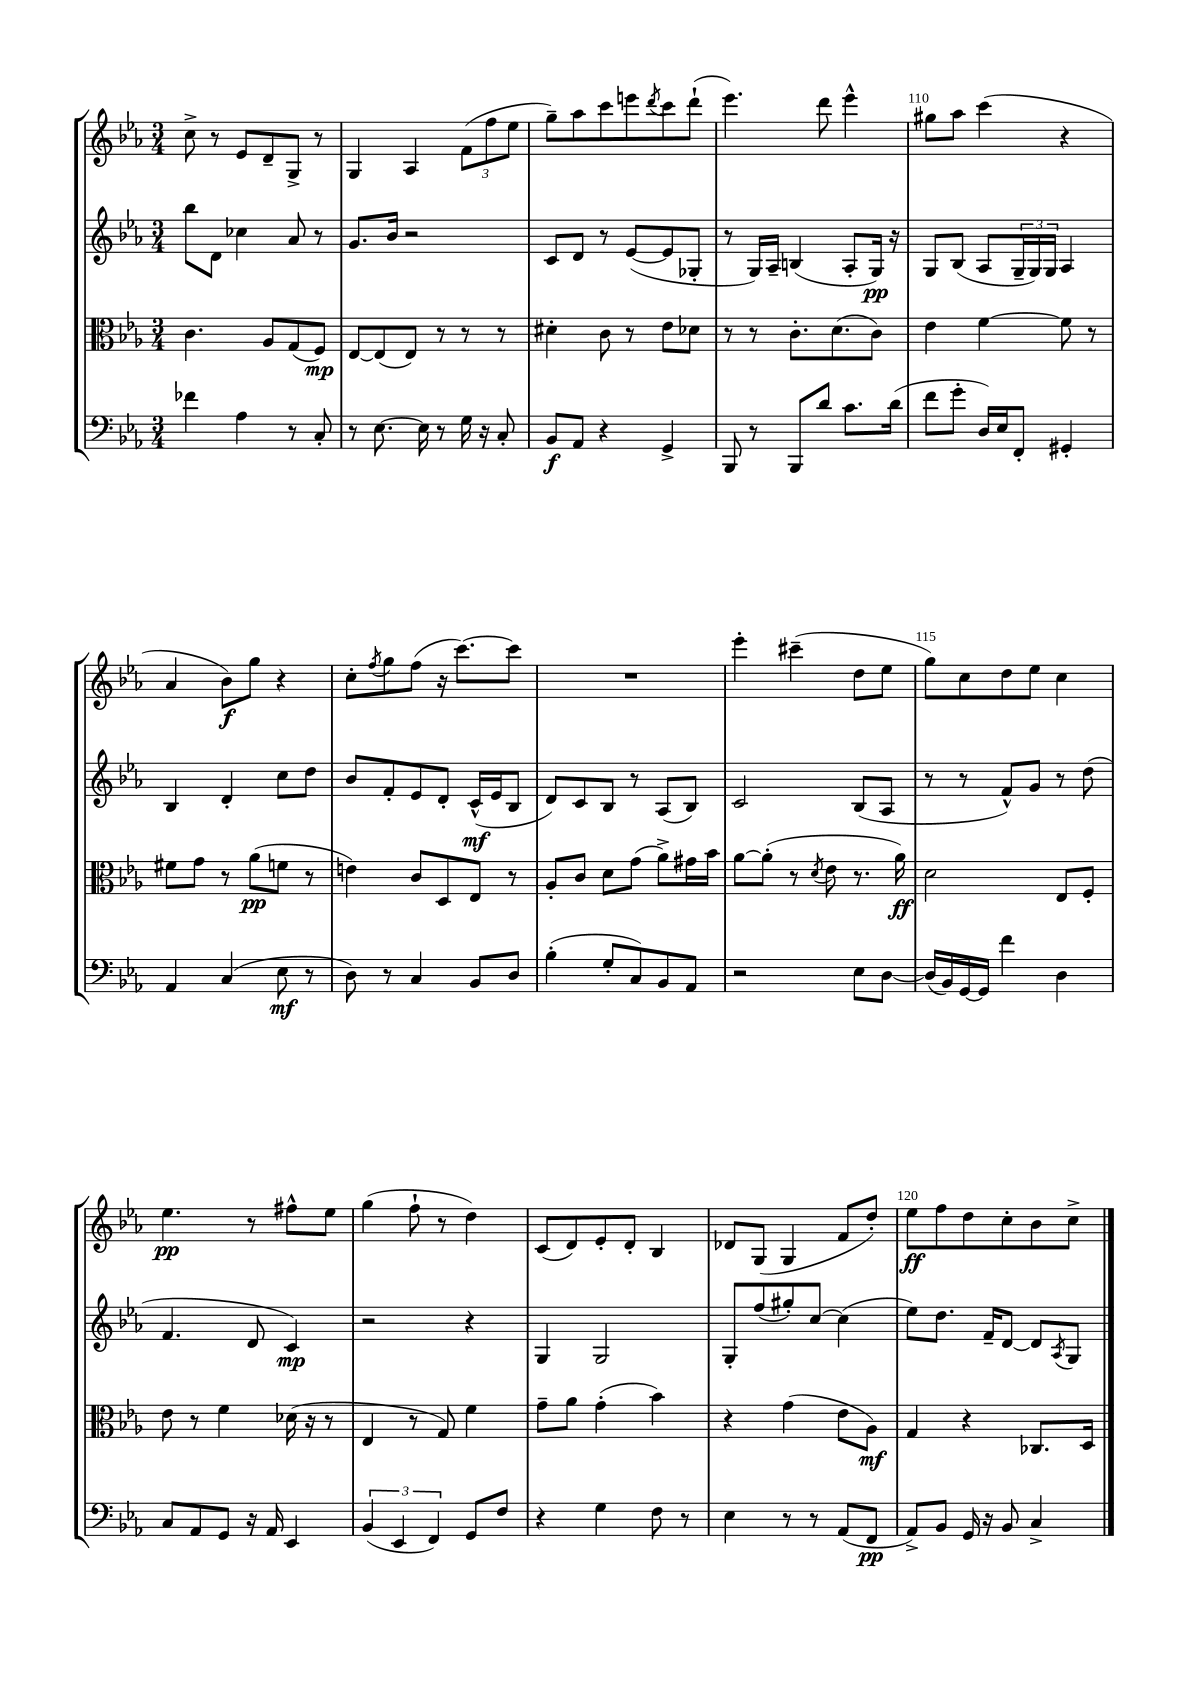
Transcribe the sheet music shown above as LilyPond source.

<<
\new StaffGroup <<
\new Staff = "s0" {
    \clef treble \key ees \major \numericTimeSignature \time 3/4
    c''8-> r8 ees'8 d'8-- g8-> r8 |
    g4 aes4 \tuplet 3/2 { f'8( f''8 ees''8 } |
    g''8--) aes''8 c'''8 e'''8 \acciaccatura { d'''8 } c'''8 d'''8-!( |
    ees'''4.) d'''8 ees'''4-^ |
    gis''8 aes''8 c'''4( r4 |
    aes'4 bes'8\f) g''8 r4 |
    c''8-. \acciaccatura { f''8 } g''8 f''8( r16 c'''8.~) c'''8 |
    R2. |
    ees'''4-. cis'''4--( d''8 ees''8 |
    g''8) c''8 d''8 ees''8 c''4 |
    ees''4.\pp r8 fis''8-^ ees''8 |
    g''4( f''8-! r8 d''4) |
    c'8( d'8) ees'8-. d'8-. bes4 |
    des'8 g8( g4 f'8 d''8-.) |
    ees''8\ff f''8 d''8 c''8-. bes'8 c''8-> \bar "|." |
}
\new Staff = "s1" {
    \clef treble \key ees \major \numericTimeSignature \time 3/4
    bes''8 d'8 ces''4 aes'8 r8 |
    g'8. bes'16 r2 |
    c'8 d'8 r8 ees'8~( ees'8 ges8-. |
    r8 g16) aes16-- b4( aes8-. g16\pp) r16 |
    g8 bes8( aes8 \tuplet 3/2 { g16-- g16) g16 } aes4 |
    bes4 d'4-. c''8 d''8 |
    bes'8 f'8-. ees'8 d'8-. c'16-^\mf( ees'16 bes8 |
    d'8) c'8 bes8 r8 aes8( bes8) |
    c'2 bes8( aes8 |
    r8 r8 f'8-^) g'8 r8 d''8( |
    f'4. d'8 c'4\mp) |
    r2 r4 |
    g4 g2 |
    g8-. f''8( gis''8-.) c''8~ c''4( |
    ees''8) d''8. f'16-- d'8~ d'8 \acciaccatura { aes8 } g8 \bar "|." |
}
\new Staff = "s2" {
    \clef alto \key ees \major \numericTimeSignature \time 3/4
    c'4. aes8 g8( f8\mp) |
    ees8~ ees8( ees8) r8 r8 r8 |
    dis'4-. c'8 r8 ees'8 des'8 |
    r8 r8 c'8.-. d'8.( c'8) |
    ees'4 f'4~ f'8 r8 |
    fis'8 g'8 r8 aes'8\pp( f'8 r8 |
    e'4) c'8 d8 ees8 r8 |
    aes8-. c'8 d'8 g'8( aes'8->) gis'16 bes'16 |
    aes'8~ aes'8-.( r8 \acciaccatura { d'8 } ees'8 r8. aes'16\ff) |
    d'2 ees8 f8-. |
    ees'8 r8 f'4 des'16( r16 r8 |
    ees4 r8 g8) f'4 |
    g'8-- aes'8 g'4-.( bes'4) |
    r4 g'4( ees'8 aes8\mf) |
    g4 r4 ces8. d16 \bar "|." |
}
\new Staff = "s3" {
    \clef bass \key ees \major \numericTimeSignature \time 3/4
    fes'4 aes4 r8 c8-. |
    r8 ees8.~ ees16 r8 g16 r16 c8-. |
    bes,8\f aes,8 r4 g,4-> |
    bes,,8 r8 bes,,8 d'8 c'8. d'16( |
    f'8 g'8-. d16) ees16 f,8-. gis,4-. |
    aes,4 c4( ees8\mf r8 |
    d8) r8 c4 bes,8 d8 |
    bes4-.( g8-. c8) bes,8 aes,8 |
    r2 ees8 d8~ |
    d16( bes,16) g,16~ g,16 f'4 d4 |
    c8 aes,8 g,8 r16 aes,16 ees,4 |
    \tuplet 3/2 { bes,4( ees,4 f,4) } g,8 f8 |
    r4 g4 f8 r8 |
    ees4 r8 r8 aes,8( f,8\pp |
    aes,8->) bes,8 g,16 r16 bes,8 c4-> \bar "|." |
}
>>
>>
\layout { \context { \Score currentBarNumber = #106 \override BarNumber.break-visibility = ##(#f #t #t) barNumberVisibility = #(every-nth-bar-number-visible 5) } }
